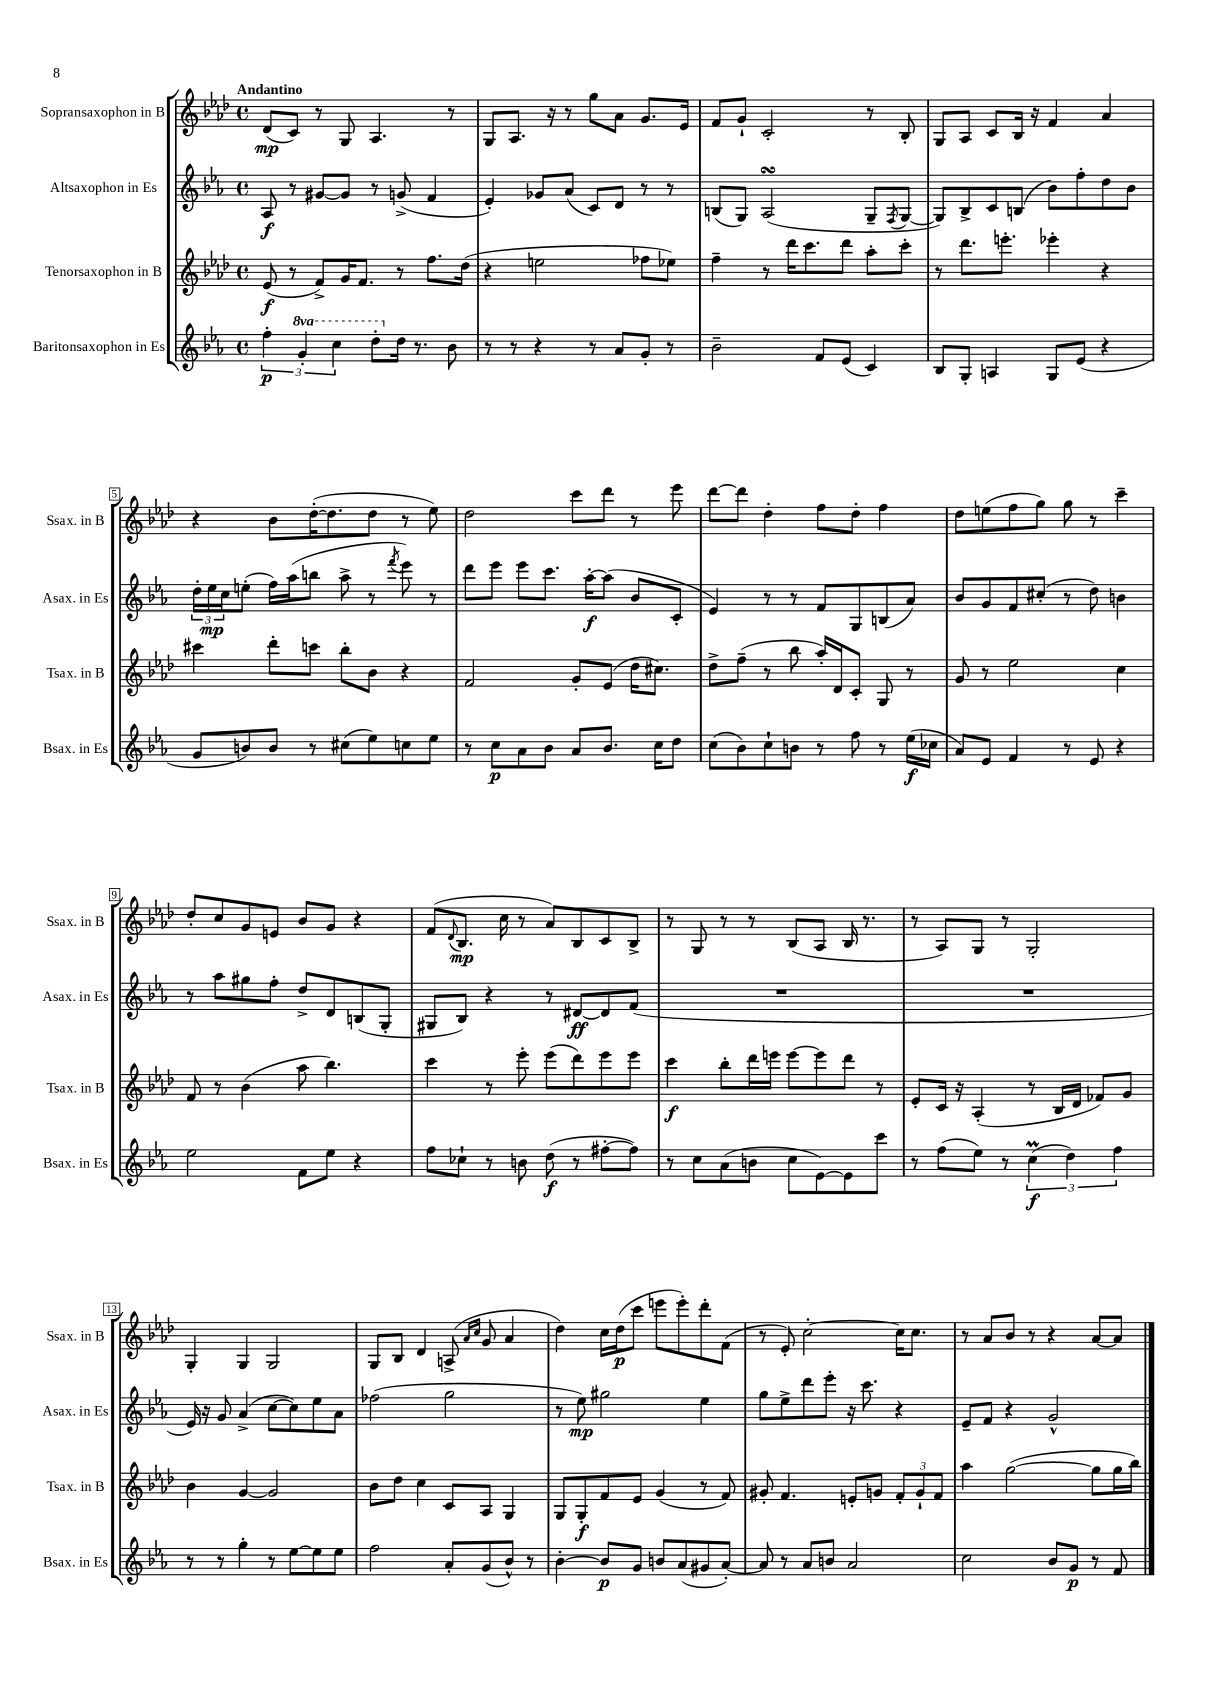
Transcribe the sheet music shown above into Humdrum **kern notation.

**kern	**kern	**kern	**kern
*staff4	*staff3	*staff2	*staff1
*clefG2	*clefG2	*clefG2	*clefG2
*k[b-e-a-]	*k[b-e-a-d-]	*k[b-e-a-]	*k[b-e-a-d-]
*M4/4	*M4/4	*M4/4	*M4/4
*met(c)	*met(c)	*met(c)	*met(c)
6ff'	(8e-	8A-	(8d-
.	8r	8r	8c)
6gg'	.	.	.
.	8f^)	[8g#	8r
6ccc	.	.	.
.	16g	8g#]	8G
.	8.f	.	.
8ddd'	.	8r	4.A-
16dd	8r	(8g^	.
8.r	.	.	.
.	8.ff	4f	.
8b-	.	.	8r
.	(16dd-	.	.
=	=	=	=
8r	4r	4e-')	8G
8r	.	.	8.A-
4r	2ee	8g-	.
.	.	.	16r
.	.	(8a-	8r
8r	.	8c)	8gg
8a-	.	8d	8a-
8g'	8ff-	8r	8.g
8r	8ee-)	8r	.
.	.	.	16e-
=	=	=	=
2b-~	4ff~	(8B	8f
.	.	8G)	8g`
.	8r	(2A-	2c'
.	16ddd-	.	.
.	8.ccc	.	.
8f	.	.	.
(8e-	8ddd-	.	.
4c)	8aa-'	8G~	8r
.	.	8qF	.
.	8ccc'	[8G	8B-'
=	=	=	=
8B-	8r	8G])	8G
8G'	8.ddd-	8B-^	8A-
4A	.	8c	8c
.	8.eee'	.	.
.	.	(8B	16B-
.	.	.	16r
8G	4eee-'	8b-)	4f
(8e-	.	8ff'	.
4r	4r	8dd	4a-
.	.	8b-	.
=	=	=	=
8g	4ccc#	24dd'	4r
.	.	24ee-	.
.	.	24cc	.
8b)	.	(8ee'	.
8b	8ddd-'	16ff)	8b-
.	.	(16aa-	.
8r	8ccc	8bb	([16dd-'
.	.	.	8.dd-]
(8cc#	8bb-'	8aa-^	.
8ee-)	8b-	8r	8dd-
.	.	8qfff	.
8cc	4r	8eee-)	8r
8ee-	.	8r	8ee-)
=	=	=	=
8r	2f	8ddd	2dd-
8cc	.	8eee-	.
8a-	.	8eee-	.
8b-	.	8.ccc	.
8a-	8g'	.	8ccc
.	.	[16aa-'	.
8.b-	(8e-	(8aa-]	8ddd-
.	16dd-	8b-	8r
16cc	8.cc#)	.	.
8dd	.	8c'	8eee-
=	=	=	=
(8cc	8dd-^	4e-)	[8ddd-
8b-)	(8ff~	.	8ddd-]
8cc`	8r	8r	4dd-'
8b	8bb-	8r	.
8r	16aa-')	8f	8ff
.	16d-	.	.
8ff	8c'	8G	8dd-'
8r	8G	(8B	4ff
(16ee-	8r	8a-)	.
16cc-	.	.	.
=	=	=	=
8a-)	8g	8b-	8dd-
8e-	8r	8g	(8ee
4f	2ee-	8f	8ff
.	.	(8cc#'	8gg)
8r	.	8r	8gg
8e-	.	8dd)	8r
4r	4cc	4b	4ccc~
=	=	=	=
2ee-	8f	8r	8dd-'
.	8r	8aa-	8cc
.	(4b-	8gg#	8g
.	.	8ff'	8e
8f	8aa-	8dd^	8b-
8ee-	4.bb-)	8d	8g
4r	.	(8B	4r
.	.	8G'	.
=	=	=	=
8ff	4ccc	8G#	(8f
.	.	.	8qqd-
8cc-`	.	8B-)	8.B-
8r	8r	4r	.
.	.	.	16cc
8b	8eee-'	.	8r
(8dd	(8eee-	8r	8a-)
8r	8ddd-)	[8d#	8B-
[8ff#'	8eee-	8d#]	8c
8ff#])	8eee-	(8f	8B-^
=	=	=	=
8r	4ccc	1r	8r
8cc	.	.	8G
(8a-	8bb-'	.	8r
8b	16ddd-	.	8r
.	16eee	.	.
8cc	[8eee	.	(8B-
[8e-)	8eee]	.	8A-
8e-]	8ddd-	.	16B-
.	.	.	8.r
8ccc	8r	.	.
=	=	=	=
8r	8e-'	1r	8r
(8ff	16c	.	8A-)
.	16r	.	.
8ee-)	(4A-'	.	8G
8r	.	.	8r
(6cc	8r	.	2G'
.	16B-	.	.
6dd)	.	.	.
.	16d-	.	.
.	8f-)	.	.
6ff	.	.	.
.	8g	.	.
=	=	=	=
8r	4b-	16e-)	4G'
.	.	16r	.
8r	.	8g	.
4gg'	[4g	(4a-^	4G
8r	2g]	[8cc	2G
[8ee-	.	8cc])	.
8ee-]	.	8ee-	.
8ee-	.	8a-	.
=	=	=	=
2ff	8b-	(2ff-	8G
.	8dd-	.	8B-
.	4cc	.	4d-
8a-'	8c	2gg	(8A^
.	.	.	16qqa-
.	.	.	16qqcc
(8g	8A-	.	8g
8b-^^)	4G	.	4a-
8r	.	.	.
=	=	=	=
[4b-'	8G	8r	4dd-)
.	8G'	8ee-)	.
8b-]	8f	2gg#	16cc
.	.	.	(16dd-
8g	8e-	.	8ccc
8b	(4g	.	8eee
(8a-	.	.	8eee')
8g#	8r	4ee-	8ddd-'
[8a-')	8f)	.	(8f
=	=	=	=
8a-]	8g#'	8gg	8r
8r	4.f	8ee-^	8e-')
8a-	.	8ddd	[2cc'
8b	.	8eee-'	.
2a-	8e'	16r	.
.	.	8.ccc	.
.	8g	.	.
.	12f'	4r	16cc]
.	.	.	8.cc
.	12g`	.	.
.	12f	.	.
=	=	=	=
2cc	4aa-	8e-~	8r
.	.	8f	8a-
.	([2gg	4r	8b-
.	.	.	8r
8b-	.	2g^^	4r
8g	.	.	.
8r	8gg]	.	[8a-
8f	16gg	.	8a-]
.	16bb-)	.	.
==	==	==	==
*-	*-	*-	*-
